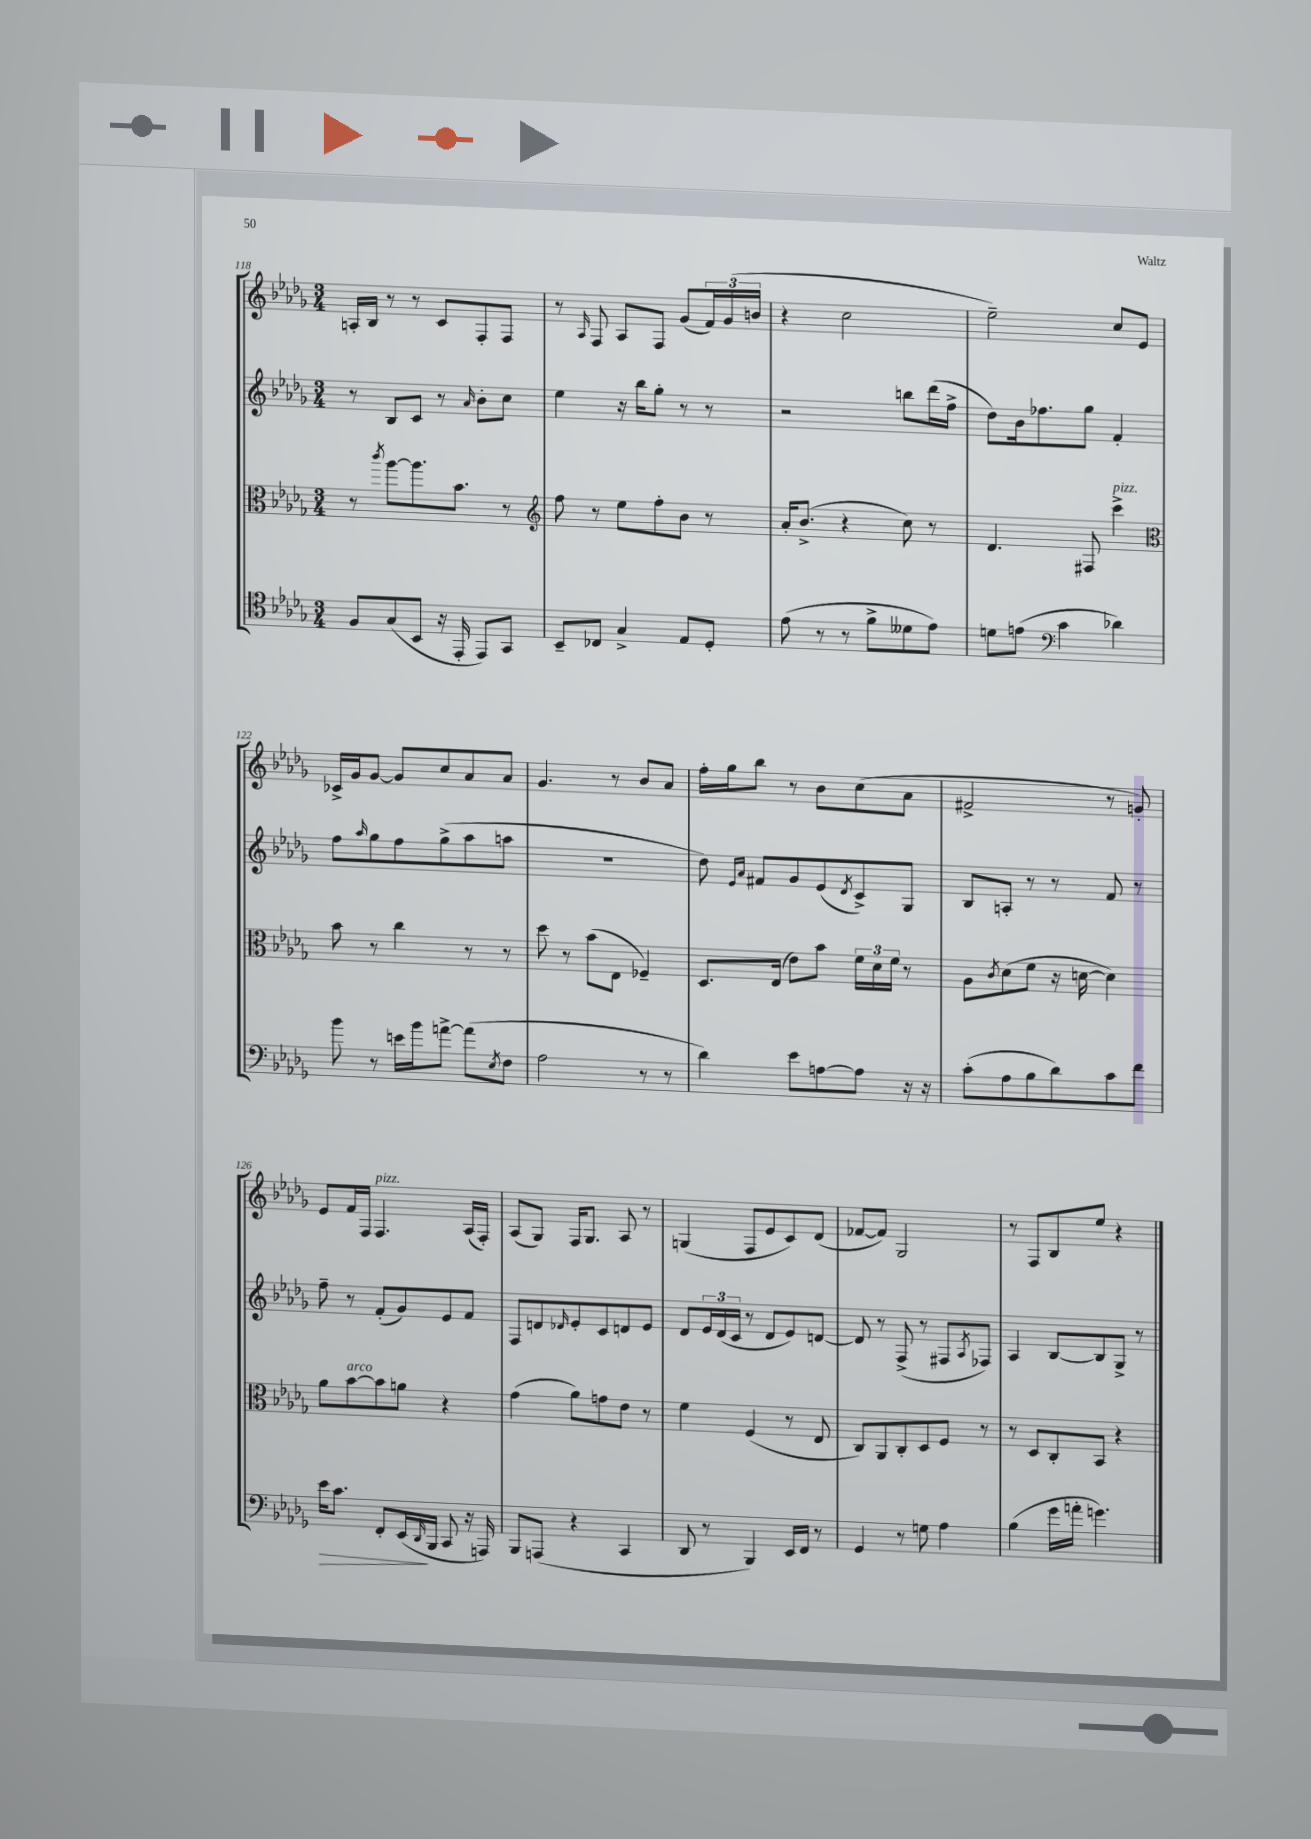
<<
\new StaffGroup <<
\new Staff = "s0" {
    \clef treble \key des \major \numericTimeSignature \time 3/4
    a16-. bes16 r8 r8 c'8 f8-. f8 |
    r8 \grace { aes16 } f8 aes8 f8 ges'8( \tuplet 3/2 { f'16) ges'16( b'16 } |
    r4 c''2 |
    ees''2--) c''8 ees'8 |
    ces'16-> ges'16 ges'8~ ges'8 c''8 aes'8 aes'8 |
    ges'4. r8 bes'8 aes'8 |
    f''16-. ges''16 bes''8 r8 bes'8 c''8( aes'8 |
    fis'2-> r8 g'8-.) |
    ees'8 f'16 f16 f4.^\markup { \italic "pizz." } aes16( f16-.) |
    aes8( ges8) f16 ges8. aes8 r8 |
    g4( f8 ees'8 c'8) des'8( |
    fes'8~ fes'8) ges2 |
    r8 f8 bes8 ees''8 r4 \bar "|." |
}
\new Staff = "s1" {
    \clef treble \key des \major \numericTimeSignature \time 3/4
    r8 bes8 c'8 r8 \grace { aes'16 } bes'8-. c''8 |
    ees''4 r16 bes''16 ges''8-. r8 r8 |
    r2 b''8 des'''16( f''16-> |
    des''8) bes'16 fes''8. ges''8 f'4-. |
    f''8 \grace { aes''16 } ges''8 f''8 ges''8->( aes''8 a''8 |
    R2. |
    des''8) \grace { ees'16 aes'16 } fis'8 ges'8 ees'8( \acciaccatura { des'8 } c'8->) ges8 |
    bes8 a8-. r8 r8 f'8 r8 |
    f''8-- r8 f'8-.( ges'8) ees'8 f'8 |
    f8 d'8 \grace { des'16 } ees'8-. c'8 d'8 ees'8 |
    des'8 \tuplet 3/2 { ees'16 des'16( c'16 } r8 des'8 ees'8) d'8~ |
    d'8 r8 f8->( r8 fis8 \acciaccatura { aes8 } fes8) |
    aes4 bes8~ bes8 ges8-> r8 \bar "|." |
}
\new Staff = "s2" {
    \clef alto \key des \major \numericTimeSignature \time 3/4
    r8 \acciaccatura { c'''8 } aes''8~ aes''8. bes'8. r8 |
    \clef treble f''8 r8 ees''8 f''8-. bes'8 r8 |
    aes'16-. bes'8.->( r4 c''8) r8 |
    des'4. fis8 c'''4->^\markup { \italic "pizz." } |
    \clef alto bes'8 r8 c''4 r8 r8 |
    des''8 r8 bes'8( ees8 fes4--) |
    des8. ees16( ees'8) bes'8 \tuplet 3/2 { f'16 des'16 f'16 } r8 |
    aes8 \acciaccatura { c'8 } des'8( f'8 r16 d'16~ d'4) |
    aes'8 bes'8~^\markup { \italic "arco" } bes'8 a'8 r4 |
    ges'4( aes'8) g'8 ees'8 r8 |
    f'4 f4( r8 ees8 |
    c8) aes,8 c8-. des8 f8 r8 |
    r8 des8 c8-. bes,8 r4 \bar "|." |
}
\new Staff = "s3" {
    \clef tenor \key des \major \numericTimeSignature \time 3/4
    f8 ges8( bes,8 r16 ees,16-. ees,8) ges,8 |
    bes,8-- ces8 ges4-> ees8 des8-. |
    ees'8( r8 r8 f'8-> deses'8 ees'8) |
    d'8 e'8( \clef bass c'4 des'4) |
    bes'8 r8 e'16 bes'16 a'8~-> a'8( \acciaccatura { ees8 } f8 |
    aes2 r8 r8 |
    des'4) ees'8 a8~ a8 r16 r16 |
    c'8-.( aes8 bes8 des'8) c'8 f'8 |
    ees'16\> c'8. f,8-. ees,16\!( \grace { des,16 } bes,,16 c,8 r16 a,,16) |
    bes,,8 a,,8( r4 c,4 |
    des,8 r8 bes,,4) ees,16 f,16 r8 |
    ges,4 r8 g8 aes4 |
    bes4( ges'16 a'16-. g'4.) \bar "|." |
}
>>
>>
\layout { \context { \Score currentBarNumber = #118 } }
